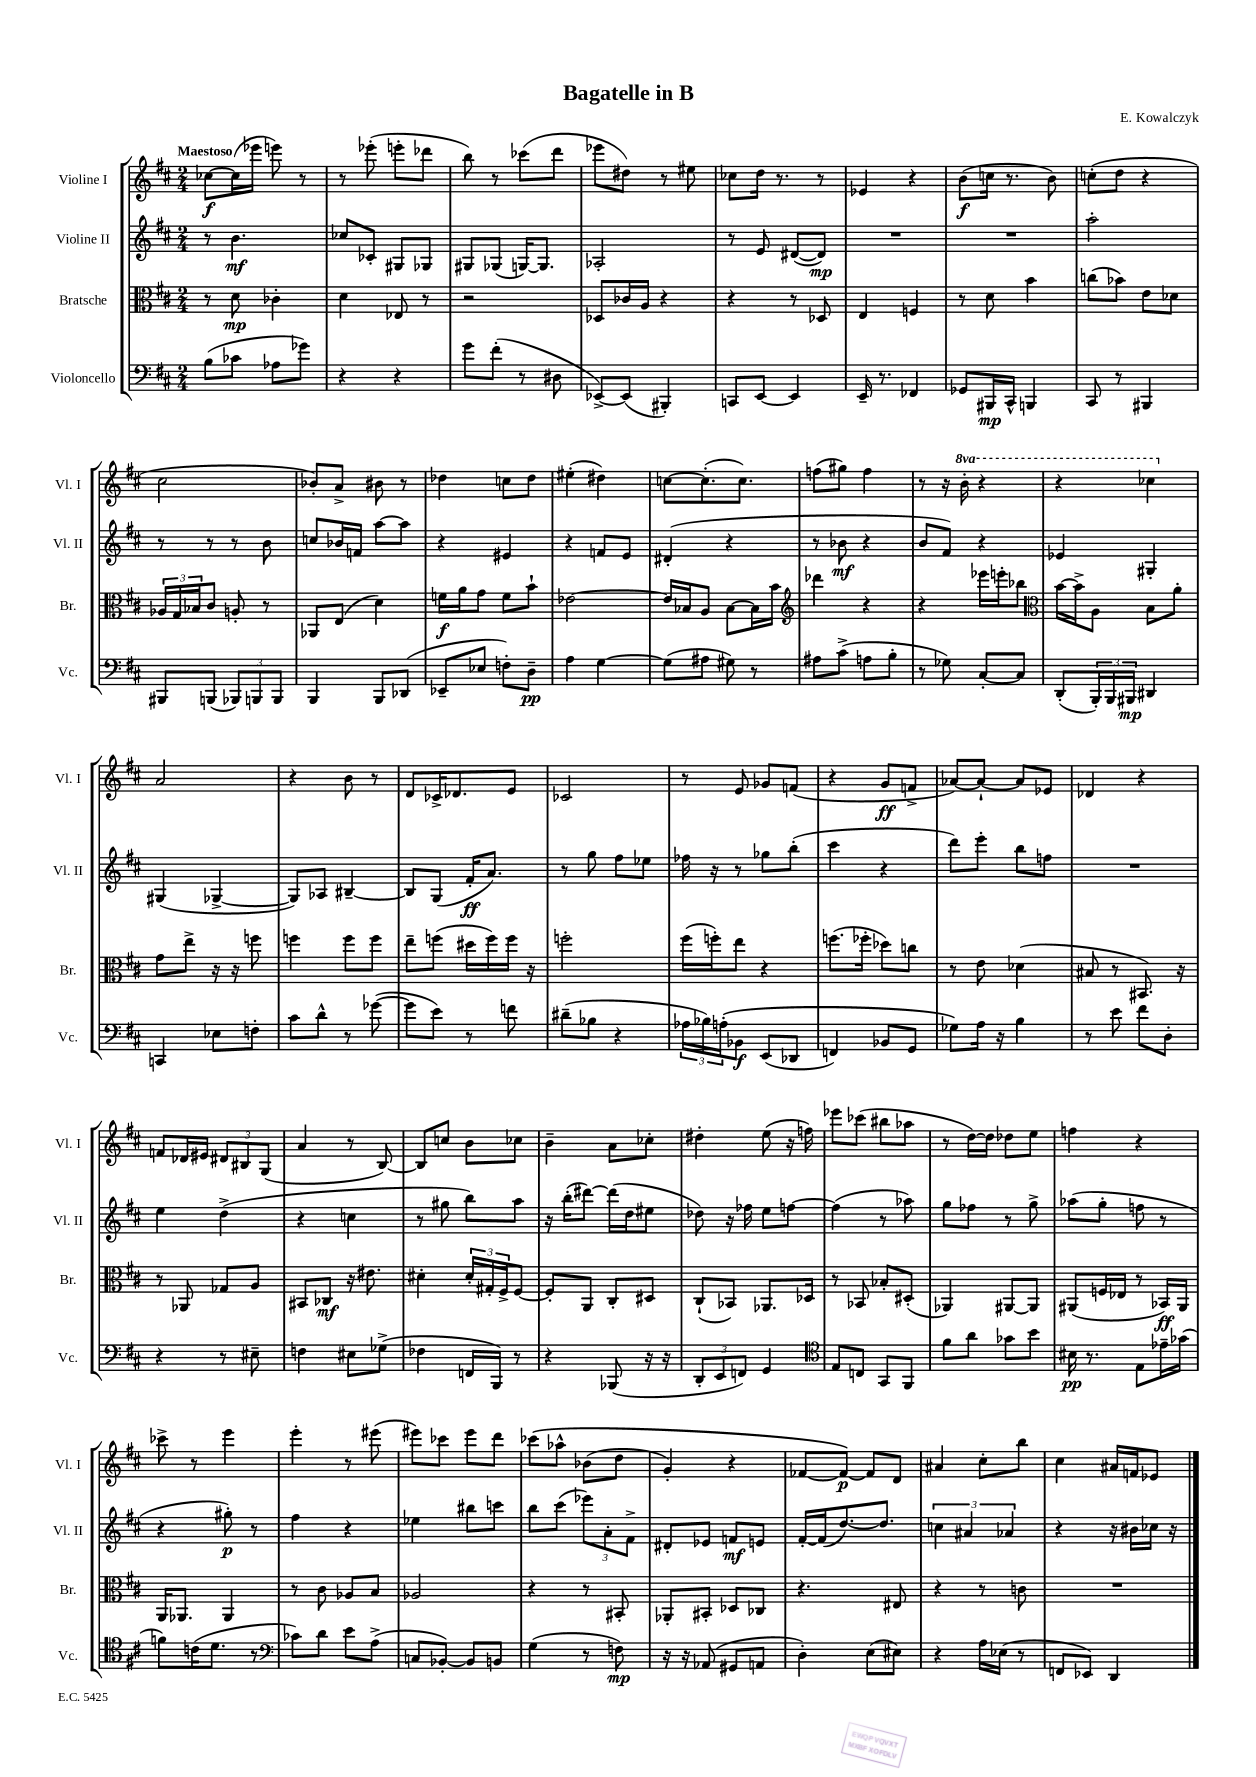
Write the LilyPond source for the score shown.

\header { title = "Bagatelle in B" composer = "E. Kowalczyk" }
<<
\new StaffGroup <<
\new Staff = "s0" \with { instrumentName = "Violine I" shortInstrumentName = "Vl. I" } {
    \clef treble \key d \major \numericTimeSignature \time 2/4 \set Staff.ottavationMarkups = #ottavation-simple-ordinals \tempo "Maestoso"
    ces''8~\f ces''16( ees'''16 e'''8) r8 |
    r8 ees'''8-.( e'''8-. des'''8 |
    b''8) r8 ces'''8( d'''8 |
    ees'''8 dis''8) r8 eis''8 |
    ces''8 d''16 r8. r8 |
    ees'4 r4 |
    b'8\f( c''16 r8. b'8) |
    c''8-.( d''8 r4 |
    cis''2 |
    bes'8-.) a'8-> bis'8 r8 |
    des''4 c''8 des''8 |
    eis''4-.( dis''4) |
    c''8~ c''8.-.( c''8.) |
    f''8( gis''8) f''4 |
    r8 r16 \ottava #1 b''16-. r4 |
    r4 ces'''4 \ottava #0 |
    a'2 |
    r4 b'8 r8 |
    d'8 ces'16-> des'8. e'8 |
    ces'2 |
    r8 e'8 ges'8 f'8( |
    r4 g'8\ff f'8-> |
    aes'8~) aes'8~-! aes'8 ees'8 |
    des'4 r4 |
    f'8 des'16 eis'16 \tuplet 3/2 { dis'8 bis8 g8( } |
    a'4 r8 b8~) |
    b8 c''8 b'8 ces''8 |
    b'4-- a'8 ces''8-. |
    dis''4-. e''8( r16 f''16) |
    ees'''8 ces'''8( bis''8 aes''8 |
    r8 d''16~) d''16 des''8 e''8 |
    f''4 r4 |
    ces'''8-> r8 e'''4 |
    e'''4-. r8 eis'''8( |
    eis'''8) ces'''8 eis'''8 d'''8 |
    ces'''8\( aes''8-^ bes'8( d''8 |
    g'4-.) r4 |
    fes'8~ fes'8~\p\) fes'8 d'8 |
    ais'4 cis''8-. b''8 |
    cis''4 ais'16 f'16 ees'8 \bar "|." |
}
\new Staff = "s1" \with { instrumentName = "Violine II" shortInstrumentName = "Vl. II" } {
    \clef treble \key d \major \numericTimeSignature \time 2/4
    r8 b'4.\mf |
    ces''8 ces'8-. gis8 ges8 |
    gis8 ges8( g16~) g8. |
    aes2-. |
    r8 e'8 dis'8~( dis'8\mp) |
    R2 |
    R2 |
    a''2-. |
    r8 r8 r8 b'8 |
    c''8 bes'16 f'16 a''8~ a''8 |
    r4 eis'4 |
    r4 f'8 e'8 |
    dis'4-.( r4 |
    r8 bes'8\mf r4 |
    b'8 fis'8) r4 |
    ees'4 gis4-. |
    gis4( ges4~-> |
    ges8) aes8 bis4~-- |
    bis8 g8( fis'16-.\ff a'8.) |
    r8 g''8 fis''8 ees''8 |
    fes''16 r16 r8 ges''8 b''8-.( |
    cis'''4 r4 |
    d'''8) e'''8-. b''8 f''8 |
    R2 |
    e''4 d''4->( |
    r4 c''4 |
    r8 gis''8 b''8) a''8 |
    r16 b''16-.( dis'''8~) dis'''16( d''16 eis''8 |
    des''8) r16 fes''16 e''8 f''8~ |
    f''4( r8 aes''8) |
    g''8 fes''8 r8 g''8-> |
    aes''8( g''8-. f''8 r8 |
    r4 gis''8-.\p) r8 |
    fis''4 r4 |
    ees''4 bis''8 c'''8 |
    b''8 cis'''8( \tuplet 3/2 { ees'''8) a'8-. fis'8-> } |
    dis'8-. ees'8 f'8\mf e'8 |
    fis'16~-. fis'16( d''8.~) d''8. |
    \tuplet 3/2 { c''4 ais'4 aes'4 } |
    r4 r16 bis'16 ces''16 r16 \bar "|." |
}
\new Staff = "s2" \with { instrumentName = "Bratsche" shortInstrumentName = "Br." } {
    \clef alto \key d \major \numericTimeSignature \time 2/4
    r8 d'8\mp ces'4-. |
    d'4 ees8 r8 |
    r2 |
    des8 ces'16 a16 r4 |
    r4 r8 des8 |
    e4 f4 |
    r8 d'8 b'4 |
    c''8( bes'8) e'8 des'8 |
    \tuplet 3/2 { aes16 g16 bes16 } cis'8 a8-. r8 |
    aes,8 e8( d'4) |
    f'16\f a'16 g'8 f'8 b'8-! |
    ees'2~ |
    ees'16 bes16 a8 bes8~ bes16 b'16 |
    \clef treble des'''4 r4 |
    r4 ees'''16 e'''16-. bes''8 |
    \clef alto b'16~ b'16-> a8 b8 a'8-. |
    g'8 e''8-> r16 r16 f''8 |
    f''4 f''8 f''8 |
    e''8-- f''8( dis''16 f''16) f''16 r16 |
    f''2-. |
    fis''16( f''16-.) e''8 r4 |
    f''8.( fes''16-. des''8) c''8 |
    r8 e'8 des'4( |
    bis8 r8 bis,8.) r16 |
    r8 aes,8 ges8 a8 |
    bis,8 ces8\mf r16 eis'8. |
    dis'4-. \tuplet 3/2 { dis'16-. gis16-. fis16-> } fis8~ |
    fis8-. a,8 cis8-. dis8 |
    cis8-!( bes,8) aes,8. des16 |
    r8 bes,8 bes8-. dis8-.( |
    aes,4) ais,8~ ais,8 |
    ais,8( f16 ees16 r8 bes,16\ff) ais,16 |
    a,16 aes,8. aes,4 |
    r8 cis'8 aes8 b8 |
    aes2 |
    r4 r8 bis,8-. |
    aes,8-. bis,8-. des8 ces8 |
    r4. eis8 |
    r4 r8 c'8 |
    R2 \bar "|." |
}
\new Staff = "s3" \with { instrumentName = "Violoncello" shortInstrumentName = "Vc." } {
    \clef bass \key d \major \numericTimeSignature \time 2/4
    b8( ces'8 aes8 ges'8) |
    r4 r4 |
    g'8 fis'8-.( r8 dis8 |
    ees,8~->) ees,8( bis,,4-.) |
    c,8 e,8~ e,4 |
    e,16-- r8. fes,4 |
    ges,8 bis,,16\mp cis,16-^ b,,4 |
    cis,8 r8 bis,,4 |
    bis,,8 b,,8( \tuplet 3/2 { bes,,8) b,,8 b,,8 } |
    b,,4 b,,8 des,8( |
    ees,8-- ees8 f8-.) d8--\pp |
    a4 g4~ |
    g8( ais8 gis8) r8 |
    ais8 cis'8->( a8 b8-. |
    r8 ges8) cis8~-. cis8 |
    d,8-.( \tuplet 3/2 { b,,16-.) b,,16 bis,,16\mp } dis,4 |
    c,4 ees8 f8-. |
    cis'8 d'8-^ r8 ges'8~( |
    ges'8 e'8) r8 f'8 |
    dis'8--( bes8 r4 |
    \tuplet 3/2 { aes16 bes16) a16-.\( } bes,8\f e,8( des,8 |
    f,4) bes,8 g,8 |
    ges8\) a16 r16 b4 |
    r8 e'8 fis'8 d8-. |
    r4 r8 eis8-- |
    f4 eis8 ges8->( |
    fes4 f,16 b,,16) r8 |
    r4 bes,,8( r16 r16 |
    \tuplet 3/2 { d,8-. e,8 f,8) } g,4 |
    \clef tenor e8 c8 g,8 fis,8 |
    fis'8 a'8 ges'8 b'8 |
    bis16\pp r8. e8 ees'16-- ges'16( |
    f'8) c'16( d'8. r8 |
    \clef bass ces'8) d'8 e'8 a8->( |
    c8 bes,8~-.) bes,8 b,8 |
    g4( r8 f8\mp) |
    r16 r16 aes,8( gis,8 a,8 |
    d4-.) e8( eis8) |
    r4 a16 ees16( r8 |
    f,8 ees,8) d,4 \bar "|." |
}
>>
>>
\layout { \context { \Score \remove "Bar_number_engraver" } }
